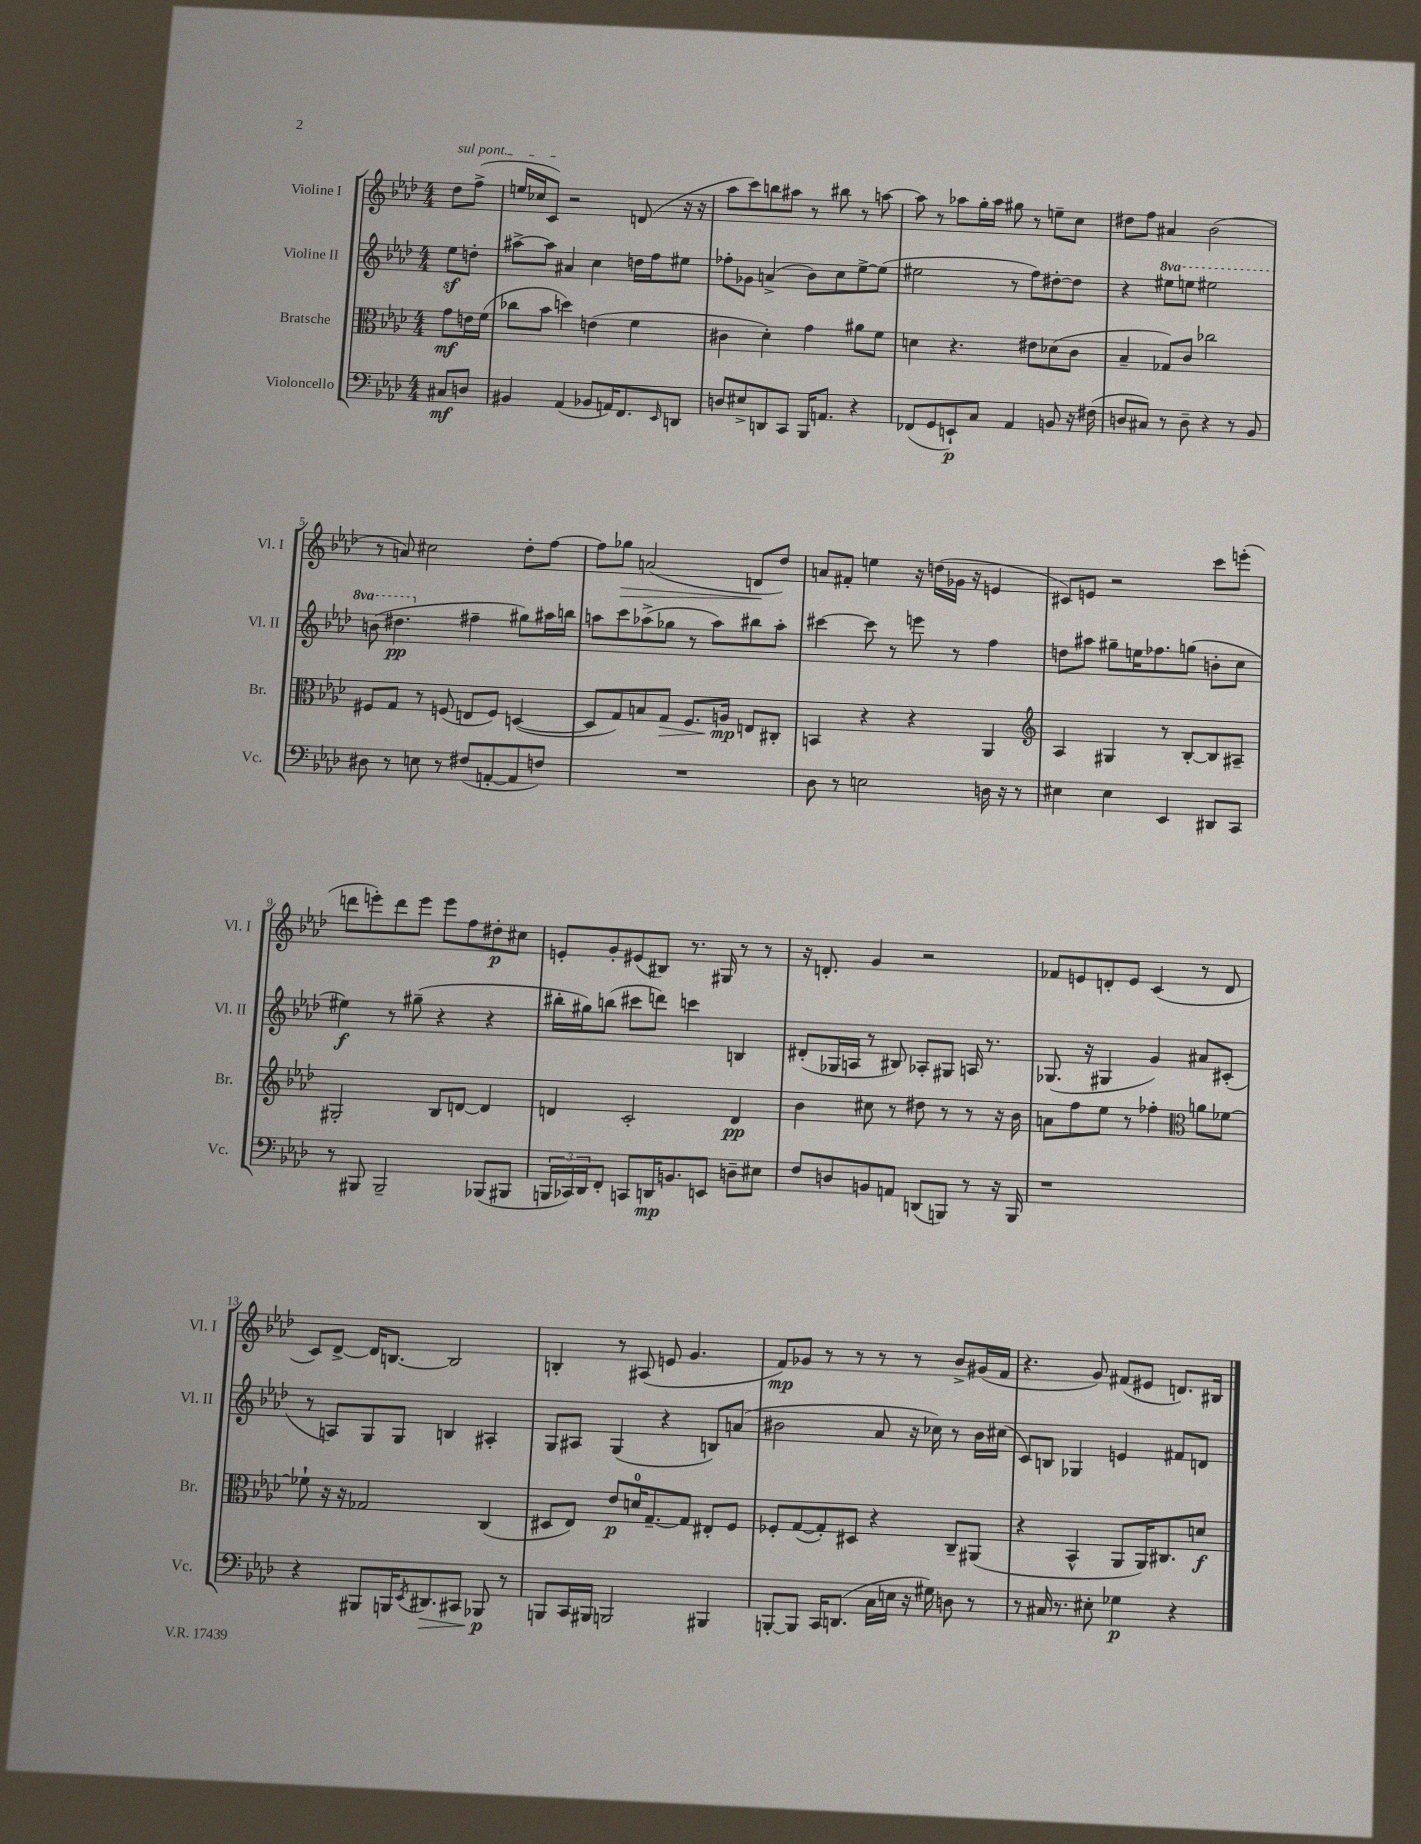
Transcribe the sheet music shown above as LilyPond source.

<<
\new StaffGroup <<
\new Staff = "s0" \with { instrumentName = "Violine I" shortInstrumentName = "Vl. I" } {
    \clef treble \key aes \major \numericTimeSignature \time 4/4 \partial 4
    \once \override TextSpanner.bound-details.left.text = \markup { \italic "sul pont." } des''8\startTextSpan f''8->( |
    e''16 ces''16 c'8\stopTextSpan) r2 d'8( r16 r16 |
    aes''8 c'''8) b''8 ais''8 r8 bis''8 r8 a''8~ |
    a''8 r8 aes''8 g''16-. aes''16 gis''8 r8 e''8-- c''8 |
    dis''8 f''8 ais'4 bes'2( |
    r8 a'8) cis''2 des''8-. f''8~ |
    f''8 ges''8\> a'2( d'8\! des''8) |
    a'8 fis'8-. e''4 r16 d''16( ges'16 r16 e'4 |
    cis'8) e'8 r2 c'''8 e'''8-.( |
    d'''8 e'''8-.) d'''8 e'''8 e'''8 f''8 dis''8-.\p cis''8 |
    e'8-. g'8-. eis'8( bis8) r8. gis16 r8 r8 |
    r16 d'8.-. g'4 r2 |
    fes'8 e'8 d'8-. e'8 c'4( r8 d'8 |
    c'8) des'8~-> des'16 b8.~ b2 |
    b4-. r8 ais8( e'8 g'4. |
    f'8\mp) ges'8 r8 r8 r8 r8 bes'8-> gis'16( f'16 |
    r4. g'8) fis'8( eis'8 d'8.) bis16 \bar "|." |
}
\new Staff = "s1" \with { instrumentName = "Violine II" shortInstrumentName = "Vl. II" } {
    \clef treble \key aes \major \numericTimeSignature \time 4/4 \set Staff.ottavationMarkups = #ottavation-simple-ordinals \partial 4
    ees''8\sf d''8-. |
    ais''8~-> ais''8 ais'4 c''4 d''16 f''16 eis''8 |
    fes''8-. ges'8 a'4->( bes'8) c''8 ees''8~-> ees''8( |
    eis''2 r8 f''8) dis''8~-. dis''8 |
    r4 \ottava #1 eis'''8 e'''8 eis'''2 |
    b''8( dis'''4.\pp \ottava #0 fis''4-- gis''8) ais''16 b''!16 |
    a''8 c'''8 aes''8->( ges''8 r8 aes''8) bis''8 aes''8-. |
    cis'''4~ cis'''8 r8 e'''8 r8 f''4 |
    d''8 ais''8 gis''8-- e''16 fes''8. g''8( b'8-. c''8 |
    eis''4\f) r8 gis''8--( r4 r4 |
    bis''16-. gis''16) b''8( cis'''8 d'''8) c'''4 b4 |
    dis'8-.( ges16 a16 r8 bis8) aes8-. gis8 a16 r8. |
    ges8.( r16 gis4 g'4) ais'8 cis'8-.( |
    r8 a8) g8 g8 b4 ais4-. |
    g8 ais8 g4( r4 b8) a'8( |
    bis'2 aes'8 r16 ces''16) r8 bis'16 cis''16( |
    c'8) b8 ges4 e'4 fis'8 d'8 \bar "|." |
}
\new Staff = "s2" \with { instrumentName = "Bratsche" shortInstrumentName = "Br." } {
    \clef alto \key aes \major \numericTimeSignature \time 4/4 \partial 4
    g'8\mf e'16 f'16( |
    ces''8 bes'8 d''4) e'4( f'4 |
    cis'4 des'4-.) g'4 ais'8 f'8 |
    d'4 r4. eis'8 des'8( c'8 |
    bes4-- ges8) c'8 ces''2 |
    fis8 g8 r8 f8( e8 f8) d4~( |
    d8 g8) b8 g8\> f8. a16\mp\! e8 cis8-. |
    b,4 r4 r4 aes,4 |
    \clef treble aes4 gis4 r8 bes8~-. bes8 ais8-- |
    gis2-. bes8 d'8~ d'4 |
    d'4 c'2-. d'4\pp |
    bes'4 cis''8 r8 dis''8 r8 r8 r16 bes'16 |
    a'8 f''8 ees''8 r8 fes''4-. \clef alto a'8 fes'8~ |
    fes'8-! r16 r16 ges2 c4( |
    dis8 ees8) ees'8\p d'16-0 g8.~-- g8 eis8-. f8 |
    fes8-. g8~( g8-.) dis8 r4 c8-- ais,8( |
    r4 bes,4-^ aes,8 aes,16) cis8. d'8\f \bar "|." |
}
\new Staff = "s3" \with { instrumentName = "Violoncello" shortInstrumentName = "Vc." } {
    \clef bass \key aes \major \numericTimeSignature \time 4/4 \partial 4
    cis8\mf d8 |
    bis,4 aes,4( bes,8 a,16) f,8. \grace { ees,16 } d,8 |
    d8 eis8-> d,8 c,8 bes,,16 a,8. r4 |
    fes,8( g,8 e,8-!\p) c8 aes,4 b,8 r16 fis16( |
    d8 cis8) r8 d8-- r4 r8 bes,8 |
    dis8 r8 e8 r8 fis8( a,8~-. a,8 f8) |
    R1 |
    des8 r8 e2 d16 r16 r8 |
    eis4 eis4 ees,4 dis,8 c,8 |
    r8 bis,,8 bis,,2-- bes,,8( bis,,8 |
    \tuplet 3/2 { b,,16 ces,16) des,16 } f,8-. c,8 d,16\mp b,8. e,8 d8-- eis8 |
    f8 d8 b,8 a,8 d,8( b,,8) r8 r16 b,,16 |
    r1 |
    r4 bis,,8 b,,16 \acciaccatura { ees,8 } dis,8.\> cis,8 bes,,8\p\! r8 |
    b,,8 c,16 bis,,16 b,,2 bis,,4 |
    b,,8~-. b,,8 c,16 d,8.( c16 e16 r16 gis16) d8 r8 |
    r8 cis16 r8. eis8-. ges4\p r4 \bar "|." |
}
>>
>>
